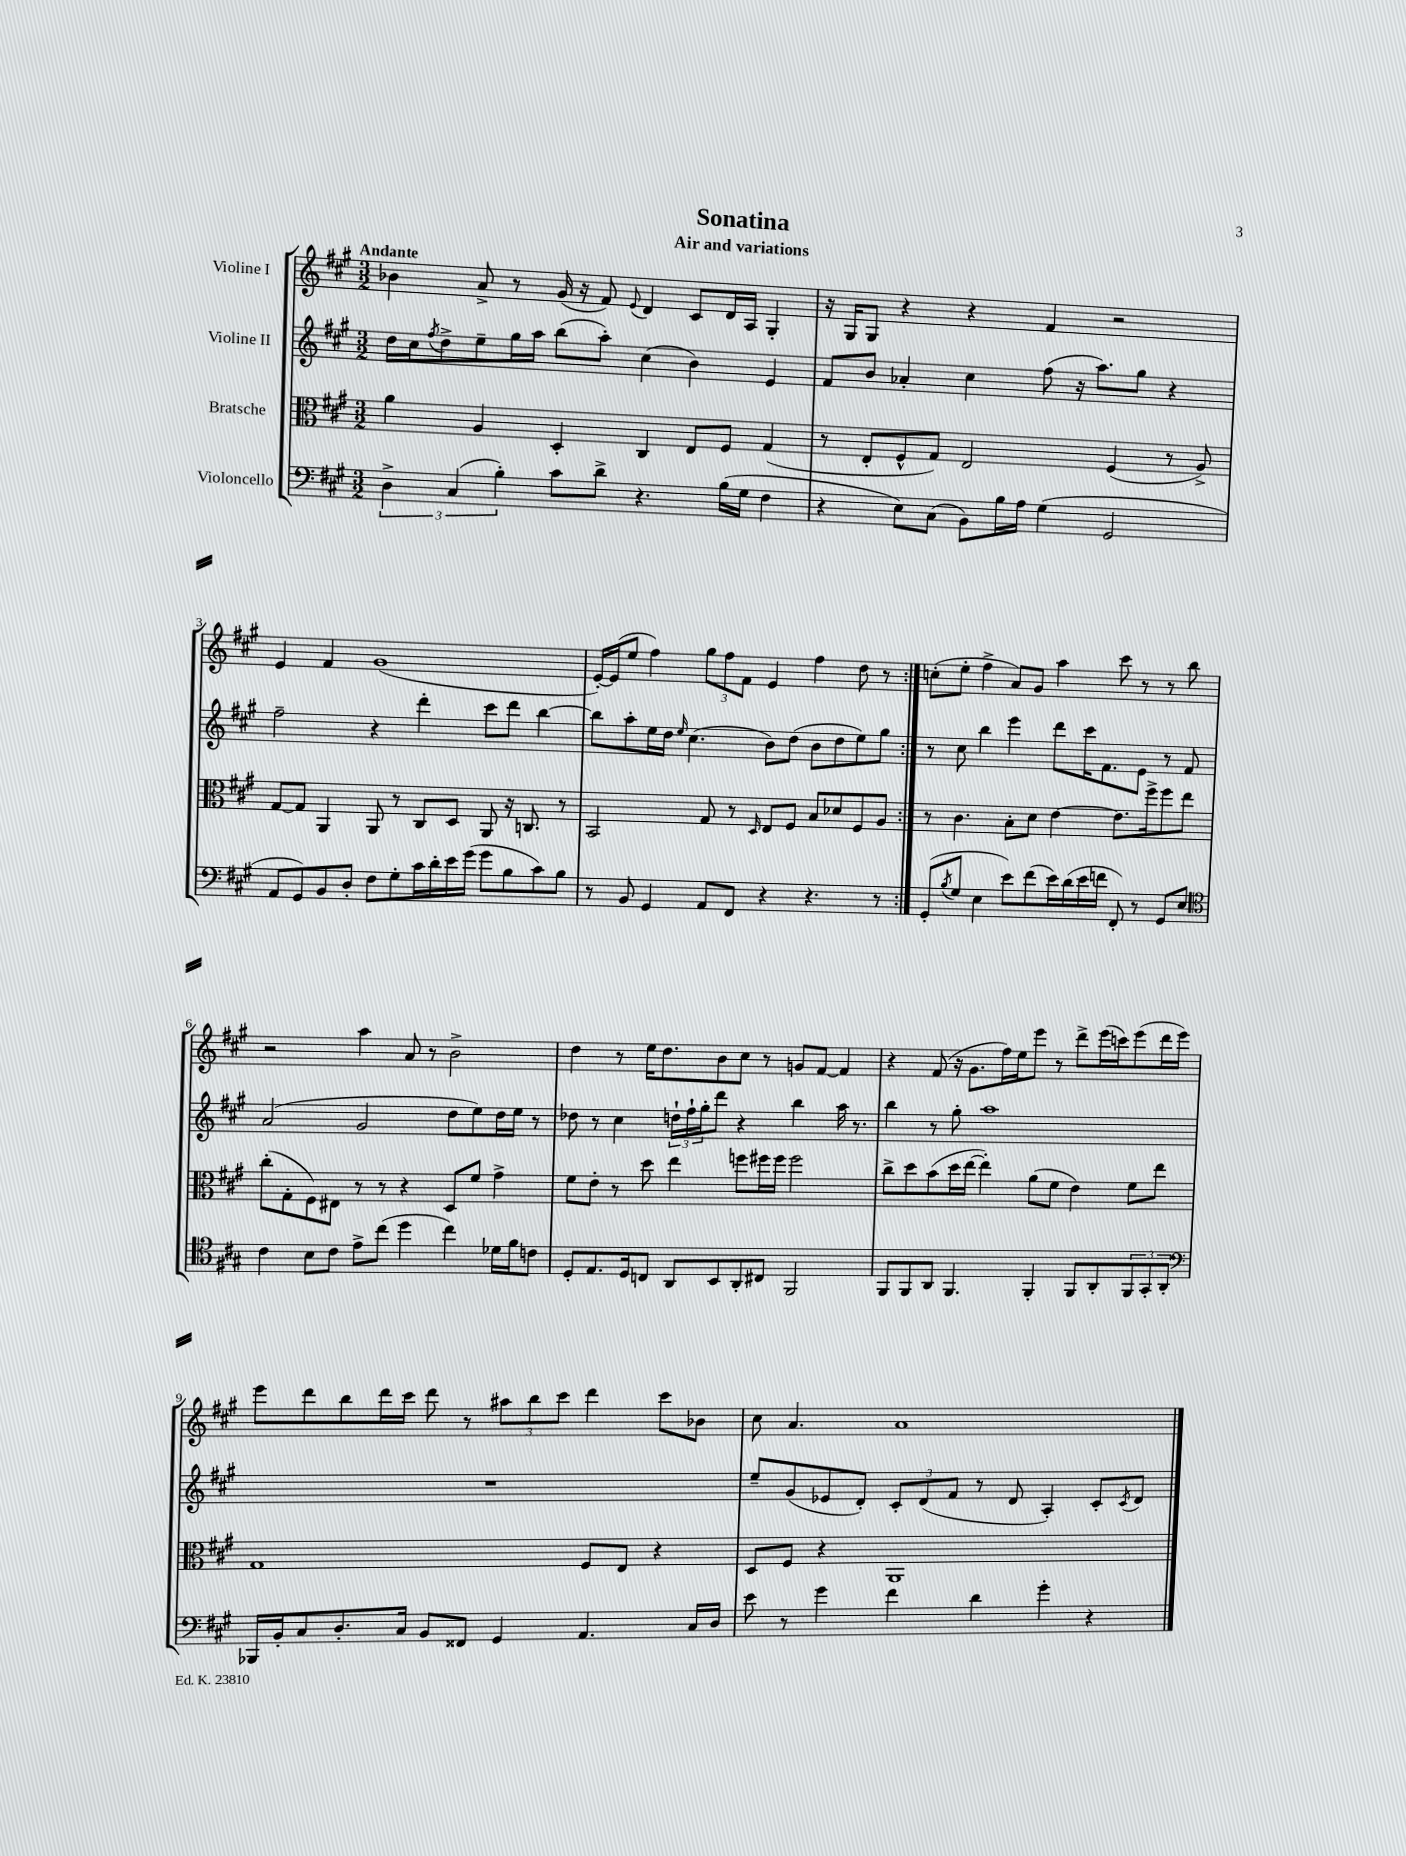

**kern	**kern	**kern	**kern
*staff4	*staff3	*staff2	*staff1
*clefF4	*clefC3	*clefG2	*clefG2
*k[f#c#g#]	*k[f#c#g#]	*k[f#c#g#]	*k[f#c#g#]
*M3/2	*M3/2	*M3/2	*M3/2
6D^	4a	16dd	4b-
.	.	16cc#	.
.	.	8qff#	.
.	.	8dd^	.
(6C#	.	.	.
.	4A	8ee~	8a^
6B')	.	.	.
.	.	16gg#	8r
.	.	16aa	.
8c#	4D'	(8bb	(16g#
.	.	.	16r
8d^	.	8aa')	8f#)
.	.	.	8qqe
4.r	4C#	(4cc#	4d
.	8E	4b)	8c#
(16B	8F#	.	16d
16G#	.	.	16A
4F#	(4G#	4e	4G#'
=	=	=	=
4r	8r	8f#	16r
.	.	.	16G#
.	8E'	8b	8G#
8E)	8F#^^	4a-'	4r
(8C#	8G#)	.	.
8BB)	2E	4cc#	4r
16B	.	.	.
16A	.	.	.
(4G#	.	(8ff#	4f#
.	.	16r	.
.	.	8.aa)	.
2GG#	(4F#	.	2r
.	.	8gg#	.
.	8r	4r	.
.	8A^)	.	.
=	=	=	=
8AA	[8G#	2ff#~	4e
8GG#)	8G#]	.	.
8BB	4AA	.	4f#
8D'	.	.	.
8F#	8AA	4r	(1g#
8G#'	8r	.	.
16c#	8C#	4ddd'	.
16d'	.	.	.
16e	8D	.	.
(16g#	.	.	.
8g#	8AA	8ccc#	.
8B	16r	8ddd	.
.	8.C	.	.
8c#)	.	[4bb	.
8B	8r	.	.
=	=	=	=
8r	2BB	8bb]	[16e')
.	.	.	(16e]
8BB	.	8aa'	8ee
4GG#	.	16ee	4ff#)
.	.	16dd	.
.	.	16qqee	.
.	.	(4.cc#	.
8AA	8G#	.	12gg#
.	.	.	12ff#
8FF#	8r	.	.
.	.	.	12f#
.	16qqD	.	.
4r	8E	8b)	4e
.	8F#	(8dd	.
4.r	8B	8b	4ff#
.	8d-	8dd	.
.	8F#	8ee)	8dd
8r	8A	8gg#	8r
=:|!	=:|!	=:|!	=:|!
(8GG#'	8r	8r	(8cc'
8qB	.	.	.
8G#	4.c#	8cc#	8ee'
4E	.	4bb	4ff#^
8e)	8B'	4eee	8a)
(8f#	8d	.	8g#
16e)	[4e	8ddd	4aa
(16d	.	.	.
16e	.	16ccc#	.
16f	.	8.f#	.
8FF#')	8.e]	.	8ccc#
8r	.	8e	8r
.	16ff#^	.	.
8GG#	8ff#	8r	8r
8E	8ee	8f#	8bb
=	=	=	=
*clefC4	*	*	*
4c#	(8cc#'	(2a	2r
.	8G#'	.	.
8B	8F#)	.	.
8c#	8E#	.	.
8e^	8r	2g#	4aa
(8cc#	8r	.	.
4dd	4r	.	8a
.	.	.	8r
4cc#)	8D	8dd	2b^
.	8f#	8ee)	.
16d-	4g#^	16dd	.
16f#	.	16ee	.
8c	.	8r	.
=	=	=	=
8D'	8f#	8dd-	4dd
8.E	8e'	8r	.
.	8r	4cc#	8r
16D	.	.	.
8C	8dd	.	16ee
.	.	.	8.dd
8AA	4ee	24dd`	.
.	.	24ff#`	.
.	.	24gg#'	.
8BB	.	8ddd	8b
8AA'	8ff	4r	8cc#
8C#	16ff#	.	8r
.	16ff#	.	.
2FF#	2ff#	4bb	8g
.	.	.	[8f#
.	.	16aa	4f#]
.	.	8.r	.
=	=	=	=
8FF#	8cc#^	4bb	4r
8FF#	8dd	.	.
8AA	(8b	8r	(8f#
4.FF#	16dd	8gg#'	16r
.	[16ee	.	8.g#
.	4ee'])	1aa	.
.	.	.	16ff#)
.	.	.	16ee
4FF#'	(8a	.	8eee
.	8f#	.	8r
8FF#	4e)	.	8ddd^
8AA'	.	.	(16eee
.	.	.	16ccc)
12FF#	8f#	.	(8eee
12GG#'	.	.	.
.	8ee	.	16ddd
12AA'	.	.	.
.	.	.	16eee)
=	=	=	=
*clefF4	*	*	*
16BBB-	1G#	1.r	8eee
16BB'	.	.	.
8C#	.	.	8ddd
8.D'	.	.	8bb
.	.	.	16ddd
16C#	.	.	16ccc#
8BB	.	.	8ddd
8FF##	.	.	8r
4GG#	.	.	12aa#
.	.	.	12bb
.	.	.	12ccc#
4.AA	8F#	.	4ddd
.	8E	.	.
.	4r	.	8ccc#
16C#	.	.	8b-
16D	.	.	.
=	=	=	=
8e	8D	8ee~	8cc#
8r	8F#	(8g#	4.a
4g#	4r	8e-	.
.	.	8d')	.
4f#	1AA	12c#'	1a
.	.	(12d	.
.	.	12f#	.
4d	.	8r	.
.	.	8d	.
4g#'	.	4A')	.
4r	.	8c#'	.
.	.	8qc#	.
.	.	8d	.
==	==	==	==
*-	*-	*-	*-
